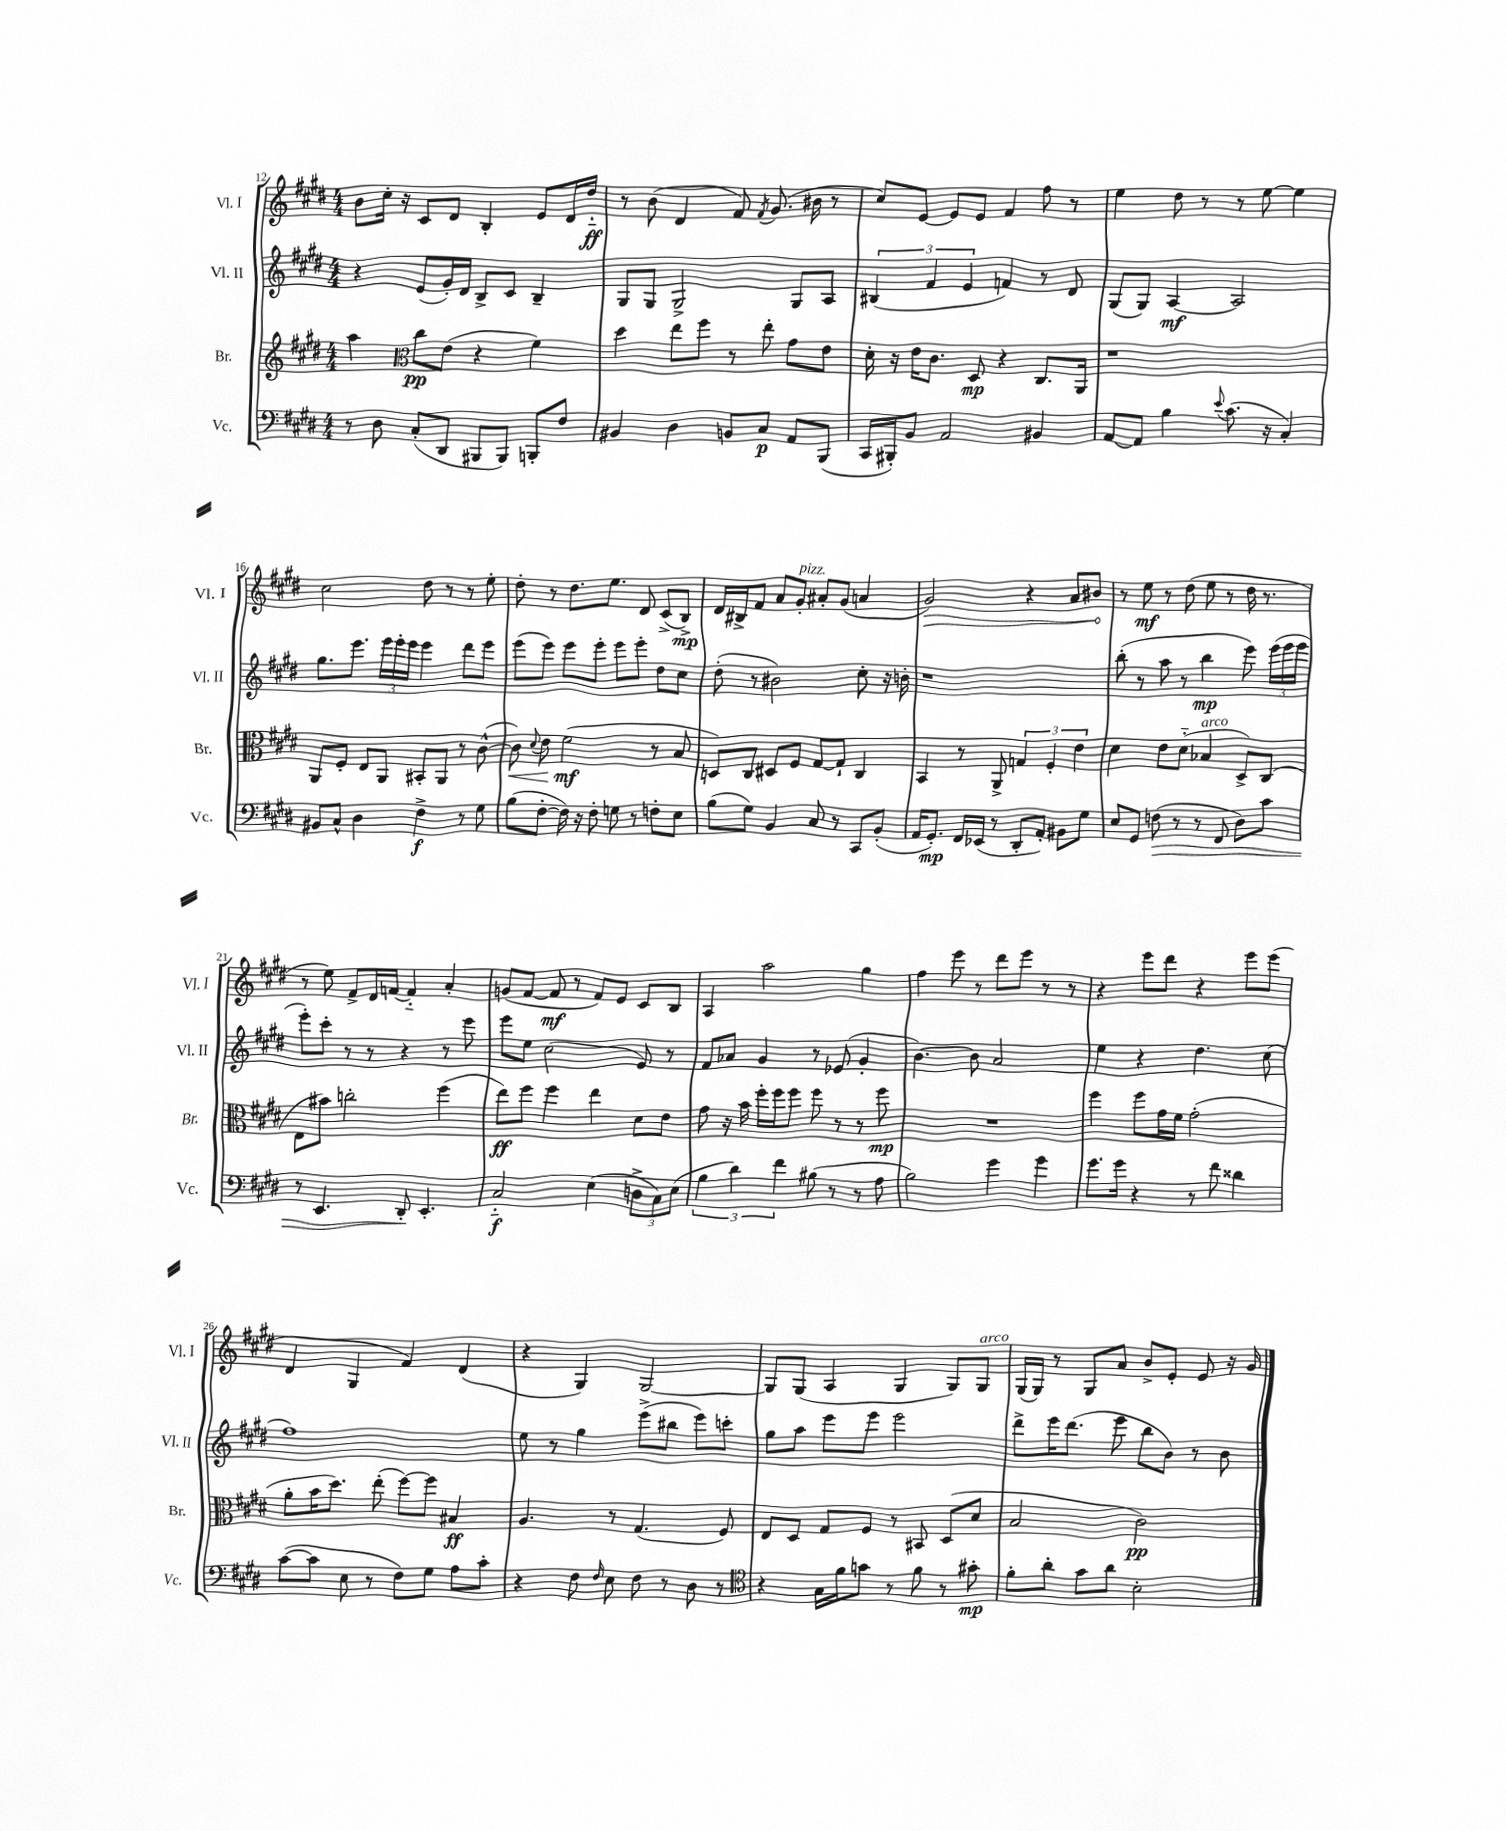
<<
\new StaffGroup <<
\new Staff = "s0" \with { instrumentName = "Vl. I" shortInstrumentName = "Vl. I" } {
    \clef treble \key e \major \numericTimeSignature \time 4/4
    \autoBeamOff b'8[ cis''16]-. r16 cis'8[ dis'8] b4-. e'8[ dis'16 dis''16]-_\ff |
    r8 b'8( dis'4 fis'8) \acciaccatura { fis'8 } gis'8.( bis'16 r8 |
    cis''8[) e'8]~ e'8[ e'8] fis'4 fis''8 r8 |
    e''4 dis''8 r8 r8 e''8~ e''4 |
    cis''2 dis''8 r8 r8 e''8-. |
    dis''8-. r8 dis''8.[ e''8.] dis'8 cis'8[->( b8]->\mp) |
    dis'16[ bis16-> fis'8] a'8[ gis'8]-.^\markup { \italic "pizz." } ais'8[-. gis'8]( a'4 |
    \once \override Hairpin.circled-tip = ##t gis'2\>) r4 a'8[ bis'8]\! |
    r8 e''8\mf r8 dis''8( e''8 r8 dis''16 r8. |
    r8 e''8) fis'8[-> dis'16 f'16]~ f'4-_ a'4-. |
    g'8[( fis'8]~ fis'8\mf r8 fis'8[) e'8] cis'8[ b8] |
    a4 a''2 gis''4 |
    fis''4 e'''8 r8 dis'''8[ e'''8] r8 r8 |
    r4 e'''8[ dis'''8] r4 e'''8[ e'''8]( |
    dis'4 gis4 fis'4) dis'4( |
    r4 gis4) gis2~ |
    gis8[ gis8]( a4 gis4 gis8[) gis8]^\markup { \italic "arco" } |
    gis16[( gis16]) r8 gis8[ a'8] b'8[-> e'8]-. e'8 r16 gis'16 \bar "|." |
}
\new Staff = "s1" \with { instrumentName = "Vl. II" shortInstrumentName = "Vl. II" } {
    \clef treble \key e \major \numericTimeSignature \time 4/4
    \autoBeamOff r4 e'8[( gis'16-.) dis'16] b8[-> cis'8] b4-- |
    gis8[ gis8] gis2-> gis8[ a8] |
    \tuplet 3/2 { bis4( fis'4 e'4 } f'4) r8 dis'8 |
    gis8[( gis8]) a4~\mf a2 |
    gis''8.[ e'''8.] \tuplet 3/2 { e'''16[ e'''16-. e'''16] } e'''4 dis'''8[ e'''8] |
    e'''8[( e'''8]) e'''8[ e'''8]-. e'''8[ e'''8]-. dis''8[ cis''8] |
    dis''8-.( r8 bis'2) cis''8-. r16 b'16-. |
    r1 |
    b''8-.( r8 a''8 r8 b''4\mp e'''8) \tuplet 3/2 { e'''16[( e'''16 e'''16] } |
    e'''8[-.) cis'''8]-. r8 r8 r4 r8 e'''8 |
    e'''8[ e''8] cis''2( e'8) r8 |
    fis'8[ aes'8] gis'4 r8 ees'8( gis'4-. |
    b'4.~) b'8 a'2 |
    e''4 r4 dis''4. cis''8( |
    fis''1) |
    e''8 r8 gis''4 e'''8[->( bis''8] e'''8[) c'''8]-. |
    gis''8[ a''8] e'''8[ e'''8] e'''2 |
    dis'''8[-> e'''16 dis'''8.]( e'''8 b''8[ b'8]) r8 b'8 \bar "|." |
}
\new Staff = "s2" \with { instrumentName = "Br." shortInstrumentName = "Br." } {
    \clef treble \key e \major \numericTimeSignature \time 4/4
    \autoBeamOff a''4 \clef alto cis''8[\pp e'8]( r4 fis'4) |
    dis''4 e''8[ fis''8] r8 e''8-. gis'8[ e'8] |
    dis'16-. r16 e'16[ cis'8.] dis8\mp r4 cis8.[ a,16] |
    r1 |
    a,8[ fis8]-. e8[ a,8] bis,8[-. a,8] r8 cis'8~-^( |
    cis'8\<) \appoggiatura { dis'8 } e'8 fis'2\mf\!( r8 b8 |
    d8[) cis8] dis8[ fis8] gis8[~ gis8]-! cis4 |
    b,4 r8 a,8-> \tuplet 3/2 { g4 fis4-. e'4 } |
    dis'4 e'8[ dis'8]-_( bes4^\markup { \italic "arco" } dis8[->) cis8]( |
    e8[ bis'8]) c''2-. fis''4( |
    e''8[\ff) fis''8] fis''4 e''4 dis'8[ e'8] |
    gis'8 r16 b'16 fis''16[-. fis''16 fis''8] fis''8 r8 r8 fis''8\mp |
    R1 |
    fis''4 fis''8[ gis'16 fis'16] gis'2-.( |
    a'8[-. b'16 dis''8.]) e''8-.( fis''8[~) fis''8] bis4\ff |
    a4. r8 gis4.( fis8) |
    e8[ dis8] gis8[ fis8] r8 bis,8 dis8[( dis'8] |
    b2 cis'2\pp) \bar "|." |
}
\new Staff = "s3" \with { instrumentName = "Vc." shortInstrumentName = "Vc." } {
    \clef bass \key e \major \numericTimeSignature \time 4/4
    \autoBeamOff r8 dis8 cis8[-.( dis,8] bis,,8[ bis,,8]) b,,8[-. fis8] |
    bis,4 dis4 b,8[ cis8]\p a,8[ b,,8]( |
    cis,16[ bis,,16-.) b,8] a,2 bis,4 |
    a,8[~ a,8] b4 \appoggiatura { e'8 } cis'8.( r16 cis4-.) |
    bis,8[ cis8]-^ dis4 fis4->\f r8 gis8 |
    b8[( fis8]~-. fis16) r16 fis8-. g8 r8 f8[-. e8] |
    b8[( gis8]) b,4 cis8 r8 cis,8[ b,8]-.( |
    a,16[ gis,8.]-.\mp) fis,16[ ees,16]( r8 dis,8[-. a,8]-.) bis,8[ gis8] |
    e8[ gis,8] f8\>( r8 r8 fis,8 dis8[) cis'8] |
    r8 e,4. dis,8-.\! e,4.-. |
    cis2-_\f e4( \tuplet 3/2 { d8[-> cis8) e8]( } |
    \tuplet 3/2 { b4 dis'4) fis'4 } bis8( r8 r8 a8 |
    b2) gis'4 gis'4 |
    gis'8.[ gis'16] r4 r8 fis'8 disis'4 |
    cis'8[~( cis'8] e8 r8 fis8[) gis8] a8[ cis'8]-. |
    r4 fis8 \grace { fis16 } e8 fis8 r8 dis8 r8 |
    \clef tenor r4 gis16[ fis'16 g'8] r8 fis'8 r8 gis'8-.\mp |
    fis'8[-. a'8]-. gis'8[ a'8] b2-. \bar "|." |
}
>>
>>
\layout { \context { \Score currentBarNumber = #12 } }
